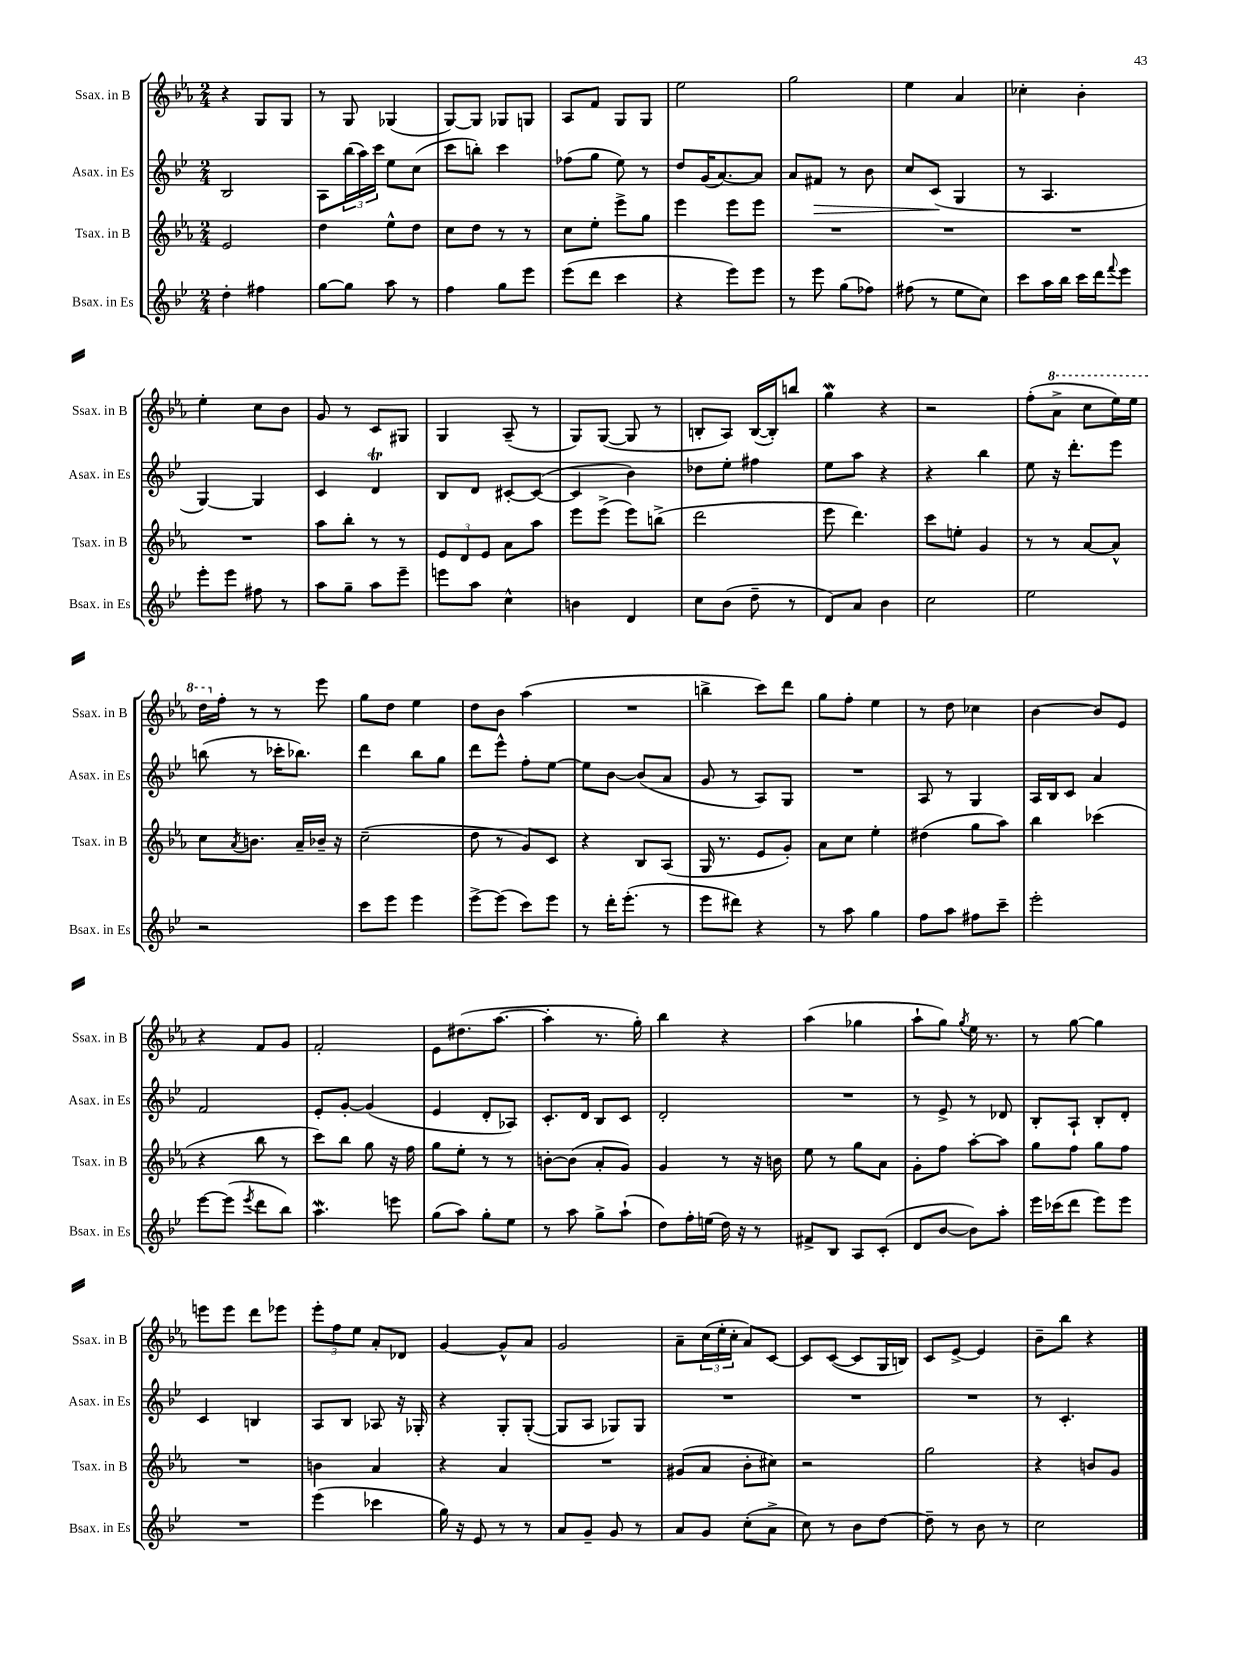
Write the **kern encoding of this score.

**kern	**kern	**kern	**kern
*staff4	*staff3	*staff2	*staff1
*clefG2	*clefG2	*clefG2	*clefG2
*k[b-e-]	*k[b-e-a-]	*k[b-e-]	*k[b-e-a-]
*M2/4	*M2/4	*M2/4	*M2/4
4dd'	2e-	2B-	4r
4ff#	.	.	8G
.	.	.	8G
=	=	=	=
[8gg	4dd	8A	8r
8gg]	.	(24bb-	8G
.	.	24aa)	.
.	.	24ccc	.
8aa	8ee-^^	8ee-	(4G-
8r	8dd	(8cc	.
=	=	=	=
4ff	8cc	8ccc	[8G)
.	8dd	8bb')	8G]
8gg	8r	4ccc	8G-
8eee-	8r	.	8G
=	=	=	=
(8eee-	8cc	(8ff-	8A-
8ddd	8ee-'	8gg	8f
4ccc	8eee-^	8ee-)	8G
.	8gg	8r	8G
=	=	=	=
4r	4eee-	8dd	2ee-
.	.	(16g	.
.	.	[8.a)	.
8eee-)	8eee-	.	.
8eee-	8eee-	8a]	.
=	=	=	=
8r	2r	8a	2gg
8eee-	.	8f#	.
(8gg	.	8r	.
8ff-)	.	8b-	.
=	=	=	=
(8ff#	2r	8cc	4ee-
8r	.	(8c	.
8ee-	.	4G	4a-
8cc)	.	.	.
=	=	=	=
8ccc	2r	8r	4cc-'
16aa	.	4.A	.
16bb-	.	.	.
16ccc	.	.	4b-'
16ddd	.	.	.
8qqfff	.	.	.
8eee-	.	.	.
=	=	=	=
8eee-'	2r	[4G)	4ee-'
8eee-	.	.	.
8ff#	.	4G]	8cc
8r	.	.	8b-
=	=	=	=
8aa	8aa-	4c	8g
8gg~	8bb-'	.	8r
8aa	8r	4d	8c
8eee-~	8r	.	8G#
=	=	=	=
8eee	12e-	8B-	4G
.	12d	.	.
8aa	.	8d	.
.	12e-	.	.
4cc^^	8a-	[8c#'	(8A-~
.	8aa-	(8c#_	8r
=	=	=	=
4b	8eee-	4c#]	8G)
.	(8eee-^	.	([8G
4d	8eee-)	4b-)	8G]
.	(8bb^	.	8r
=	=	=	=
8cc	2ddd	8dd-	8B'
(8b-	.	8ee-'	8A-)
8dd~	.	4ff#	([16B
.	.	.	16B'])
8r	.	.	8bb
=	=	=	=
8d)	8eee-	8ee-	4gg
8a	4.ddd)	8aa	.
4b-	.	4r	4r
=	=	=	=
2cc	8ccc	4r	2r
.	8ee'	.	.
.	4g	4bb-	.
=	=	=	=
2ee-	8r	8ee-	(8ff'
.	8r	16r	8aa-^
.	.	8.ddd'	.
.	[8a-	.	8ccc
.	8a-^^]	8eee-	16eee-)
.	.	.	16eee-
=	=	=	=
2r	8cc	(8bb	16ddd
.	.	.	16ff'
.	8qa-	.	.
.	8.b	8r	8r
.	.	16ccc-'	8r
.	16a-~	8.bb-)	.
.	16b-~	.	8eee-
.	16r	.	.
=	=	=	=
8ccc	(2cc~	4ddd	8gg
8eee-	.	.	8dd
4eee-	.	8bb-	4ee-
.	.	8gg	.
=	=	=	=
[8eee-^	8dd	8ddd	8dd
(8eee-]	8r	8eee-^^	8b-
8ccc)	8g)	8ff'	(4aa-
8eee-	8c	[8ee-	.
=	=	=	=
8r	4r	8ee-]	2r
16ddd'	.	[8b-	.
(8.eee-'	.	.	.
.	8B-	(8b-]	.
8r	(8A-	8a	.
=	=	=	=
8eee-	16G	8g	4bb^
.	8.r	.	.
8ddd#)	.	8r	.
4r	8e-	8A)	8ccc)
.	8g')	8G	8ddd
=	=	=	=
8r	8a-	2r	8gg
8aa	8cc	.	8ff'
4gg	4ee-'	.	4ee-
=	=	=	=
8ff	(4dd#	8A	8r
8aa	.	8r	8dd
8ff#	8gg	4G	4cc-
8ccc~	8aa-)	.	.
=	=	=	=
2eee-'	4bb-	16A	[4b-
.	.	16B-	.
.	.	8c	.
.	(4ccc-	4a	8b-]
.	.	.	8e-
=	=	=	=
[8eee-	4r	2f	4r
(8eee-]	.	.	.
8qeee-	.	.	.
8ddd	8bb-	.	8f
8bb-)	8r	.	8g
=	=	=	=
4.aa	8ccc)	8e-'	2f'
.	8bb-	[8g'	.
.	8gg	(4g]	.
8eee	16r	.	.
.	16ff	.	.
=	=	=	=
(8gg	8gg	4e-	8e-
8aa)	8ee-'	.	(8.dd#
8gg'	8r	8d'	.
.	.	.	[8.aa-
8ee-	8r	8A-)	.
=	=	=	=
8r	[8b'	8.c'	4aa-']
8aa	(8b]	.	.
.	.	16d	.
8gg^	8a-'	8B-	8.r
(8aa`	8g)	8c	.
.	.	.	16gg')
=	=	=	=
8dd)	4g	2d'	4bb-
16ff'	.	.	.
(16ee	.	.	.
16dd)	8r	.	4r
16r	.	.	.
8r	16r	.	.
.	16b	.	.
=	=	=	=
8f#^	8ee-	2r	(4aa-
8B-	8r	.	.
8A	8gg	.	4gg-
(8c'	8a-	.	.
=	=	=	=
8d	8g'	8r	8aa-`
[8b-	8ff	8e-^	8gg)
.	.	.	8qgg
8b-])	[8aa-'	8r	16ee-
.	.	.	8.r
8aa'	8aa-]	8d-	.
=	=	=	=
16eee-	8gg	8B-'	8r
(16ccc-	.	.	.
8ddd	8ff	8A`	[8gg
8eee-)	8gg	8B-'	4gg]
8eee-	8ff	8d'	.
=	=	=	=
2r	2r	4c	8eee
.	.	.	8eee
.	.	4B	8ddd
.	.	.	8eee-
=	=	=	=
(4eee-	4b	8A	12eee-'
.	.	.	12ff
.	.	8B-	.
.	.	.	12ee-
4ccc-	4a-	8A-	8a-'
.	.	16r	8d-
.	.	16G-'	.
=	=	=	=
16gg)	4r	4r	[4g
16r	.	.	.
8e-	.	.	.
8r	4a-	8G'	8g^^]
8r	.	([8G'	8a-
=	=	=	=
8a	2r	8G]	2g
8g~	.	8A	.
8g	.	8G-)	.
8r	.	8G-	.
=	=	=	=
8a	(8g#	2r	8a-~
8g	8a-	.	(24cc
.	.	.	24ee-'
.	.	.	24cc'
(8cc'	8b-'	.	8a-)
8a^	8cc#)	.	[8c
=	=	=	=
8cc)	2r	2r	8c]
8r	.	.	([8c
8b-	.	.	8c]
[8dd	.	.	16G
.	.	.	16B)
=	=	=	=
8dd~]	2gg	2r	8c
8r	.	.	[8e-^
8b-	.	.	4e-]
8r	.	.	.
=	=	=	=
2cc	4r	8r	8b-~
.	.	4.c'	8bb-
.	8b	.	4r
.	8g	.	.
==	==	==	==
*-	*-	*-	*-
